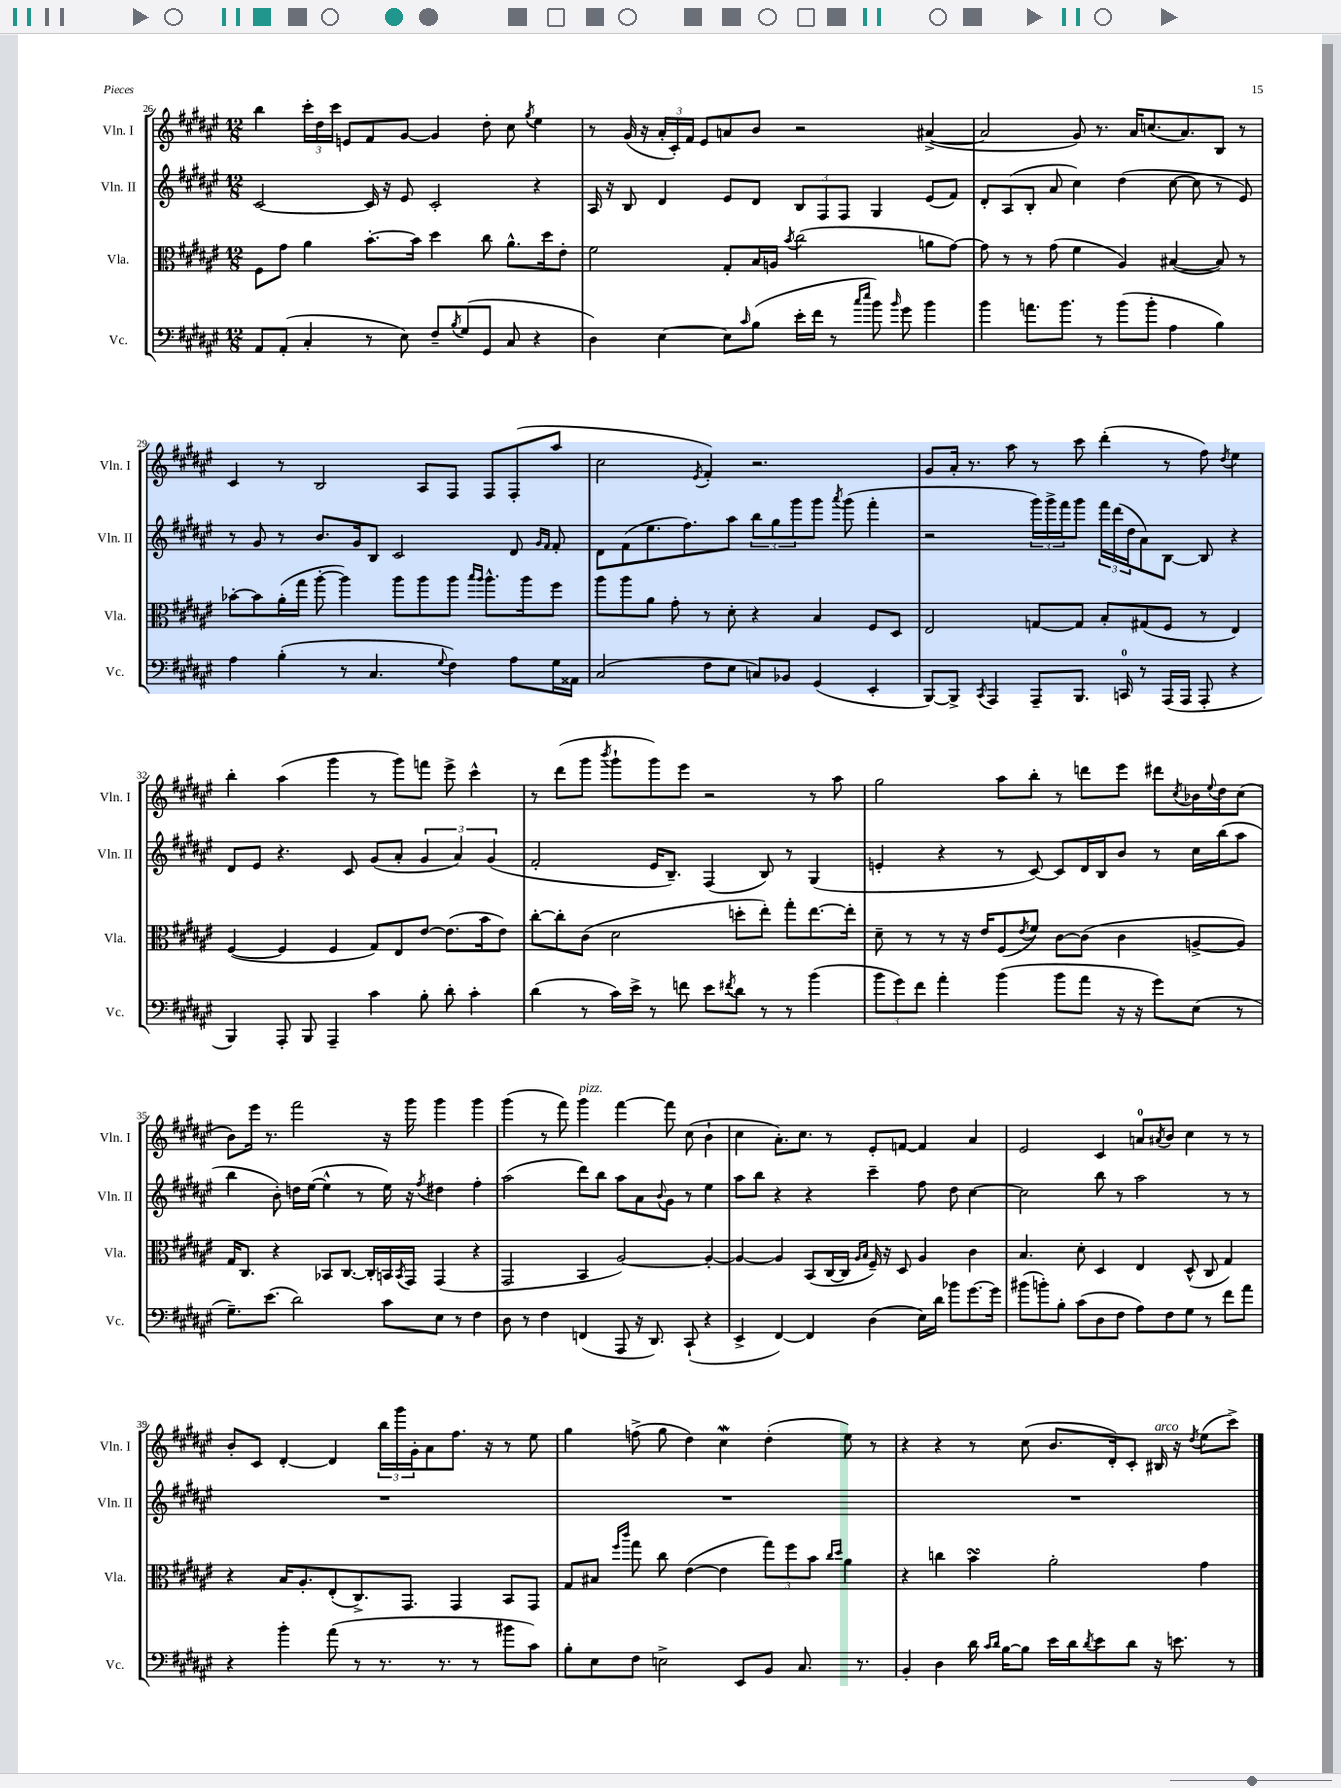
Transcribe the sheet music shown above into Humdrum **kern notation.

**kern	**kern	**kern	**kern
*staff4	*staff3	*staff2	*staff1
*clefF4	*clefC3	*clefG2	*clefG2
*k[f#c#g#d#a#e#]	*k[f#c#g#d#a#e#]	*k[f#c#g#d#a#e#]	*k[f#c#g#d#a#e#]
*M12/8	*M12/8	*M12/8	*M12/8
8AA#/L	8F#\L	[2c#/	4bb\
(8AA#'/J	8g#\J	.	.
4C#'/	4a#\	.	24ccc#'\LL
.	.	.	24dd#\
.	.	.	24ccc#\JJ
.	.	.	8e/L
8r	[8.b'\L	16c#/]	8f#/
.	.	16r	.
8E#\)	.	8e#/	[8g#/J
.	16b\]Jk	.	.
8F#~/L	4dd#\	2c#'/	4g#/]
8qB/	.	.	.
(8G#/	.	.	.
8GG#/J	8cc#\	.	8dd#'\
8C#/	8.a#^^\L	.	8cc#\
.	.	.	8qgg#/
4r	.	4r	4ee#\
.	16dd#\k	.	.
.	8e#'\J	.	.
=	=	=	=
4D#\)	2f#\	16A#/	8r
.	.	16r	.
.	.	8B/	(16g#/
.	.	.	16r
[4E#\	.	4d#/	24a#'/LL
.	.	.	24c#'/)
.	.	.	24f#/JJ
.	.	.	8e#/L
8E#\]L	8G#'/L	8e#/L	8a/
16qqc#/	.	.	.
(8B\J	16B/L	8d#/J	8b/J
.	16A/JJ	.	.
.	8qb/	.	.
16e#'\LL	(2cc#\	12B/L	2r
16f#\JJ	.	.	.
.	.	12F#/	.
8r	.	.	.
.	.	12F#/J	.
16qqcc#/LL	.	.	.
16qqee#/JJ	.	.	.
8b\)	.	4G#/	.
16qqb/	.	.	.
8g#\	.	.	.
4b\	8a\L	(8e#/L	([4a#^/
.	[8g#\J)	8f#/J)	.
=	=	=	=
4b\	8g#\]	8d#'/L	2a#/]
.	8r	(8A#/	.
8.a\L	8r	8B'/J	.
.	(8g#\	8a#/	.
8.b\J	.	.	.
.	4f#\	4cc#\)	8g#/)
8r	.	.	8.r
(8b\L	4A#/)	(4dd#\	.
.	.	.	16a#/LK
8b'\J	.	.	(8.cc/
4A#\	([4B#/	[8cc#\	.
.	.	.	8.a#/)
.	.	8cc#\]	.
4B\)	8B#/])	8r	8B/J
.	8r	8e#/)	8r
=	=	=	=
4A#\	[8b-'\L	8r	4c#/
.	8b-\]	8g#/	.
(4B'\	(16a#'\L	8r	8r
.	16gg#\JJ	.	.
.	[8aa#'\	8.b/L	2B/
8r	4aa#\])	.	.
.	.	16g#/k	.
4.C#/	.	8B/J	.
.	8aa#\L	2c#/	.
.	8aa#\	.	8A#/L
8qqG#/	.	.	.
4F#\)	8aa#\J	.	8F#/J
.	16qqbb/LL	.	.
.	16qqaa#/JJ	.	.
.	8.aa#^^\L	.	8F#/L
8A#\L	.	8d#/	(8F#'/
.	16aa#\k	.	.
.	.	16qqg#/LL	.
.	.	16qqf#/JJ	.
16G#\L	8ff#\J	8f#'/	8aa#/J
16AA##\JJ	.	.	.
=	=	=	=
(2C#/	8aa#\L	8d#\L	2cc#\
.	8aa#\	(8f#\	.
.	8a#\J	8.ee#\	.
.	8g#'\	.	.
.	.	8.ff#\)	.
.	.	.	8qe#/
8F#\L	8r	.	4f#'/)
8E#\J	8d#'\	8aa#\J	.
8C/L)	4r	12bb\L	2.r
.	.	12gg#\	.
8BB-/J	.	.	.
.	.	12ggg#\	.
(4GG#/	4B/	8ggg#\J	.
.	.	8qaaa#/	.
.	.	(8ggg#\	.
4EE#'/	8F#/L	4fff#'\	.
.	8D#/J	.	.
=	=	=	=
[8BBB/L)	2E#/	2r	8g#/L
8BBB^/]J	.	.	16a#'/Jk
.	.	.	8.r
8qCC#/	.	.	.
4AAA#/	.	.	.
.	.	.	8aa#\
8AAA#~/L	[8G/L	24ggg#\LL)	8r
.	.	24ggg#^\	.
.	.	24fff#\J	.
8.BBB/J	8G/]J	8ggg#\J	8ccc#\
.	8B'/L	24fff#\LL	(4ddd#'\
.	.	(24ddd#\	.
16CC/	.	.	.
.	.	24dd#\J	.
8r	(8G#/	8a#\)	.
(16AAA#/LL	8F#/J	[8B\J	8r
16AAA#/JJ	.	.	.
8AAA#'/	8r	8B/]	8ff#\)
.	.	.	8qdd#/
4r	4E#/)	4r	4ee#\
=	=	=	=
4BBB/)	([4F#/	8d#/L	4bb'\
.	.	8e#/J	.
8AAA#'/	4F#/]	4.r	(4aa#\
8BBB/	.	.	.
4AAA#~/	4F#/	.	4ggg#\
.	.	8c#/	.
4c#\	8G#/L)	(8g#/L	8r
.	8E#/	8a#'/J	8ggg#\L)
8B'\	[8e#/J	6g#/	8fff\J
8d#'\	(8.e#\]L	.	8eee#^\
.	.	6a#/)	.
4c#'\	.	.	4ccc#^^\
.	16b\k	.	.
.	.	(6g#/	.
.	8e#\J)	.	.
=	=	=	=
(4d#\	[8cc#'\L	2f#'/	8r
.	8cc#'\]	.	(8ddd#\L
8r	(8c#\J	.	8ggg#\J
.	.	.	8qbbb/
16c#\LL)	2d#\	.	8ggg#`\L
16e#^\JJ	.	.	.
8r	.	16e#/LK	8ggg#\)
.	.	8.B~/J)	.
8f\	.	.	8eee#\J
8e#\L	.	(4F#/	2r
8qf#/	.	.	.
8d#\J	8dd'\L	.	.
8r	8ee#'\J)	8B/)	.
8r	8gg#'\L	8r	.
(4b\	[8.ee#\	(4G#/	8r
.	.	.	8aa#\
.	16ee#'\]Jk	.	.
=	=	=	=
12b\L	8d#~\	4e'/	2gg#\
12g#\)	.	.	.
.	8r	.	.
12f#\J	.	.	.
4a#'\	8r	4r	.
.	16r	.	.
.	16e#/LK	.	.
(4b\	(8F#/	8r	8aa#\L
.	8qe#/	.	.
.	8f#/J)	[8c#/)	8bb'\J
8b\L	[8c#\L	8c#/]L	8r
8a#\J	(8c#\]J	16d#/L	8ddd\L
.	.	16B/J	.
16r	4c#\	8b/J	8eee#\J
16r	.	.	.
8g#\L)	.	8r	8ddd#\L
.	.	.	8qcc#/
(8E#\J	[8A^/L	16cc#\LL	16b-\L
.	.	.	8qqee#/
.	.	(16bb\J	16dd#\J
8r	8A/]J)	8aa#\J	(8cc#\J
=	=	=	=
8.G#~\L)	16G#/LK	4bb\	8b\L)
.	8.C#/J	.	.
.	.	.	16eee#\Jk
(8.e#\J	.	.	8.r
.	4r	8b'\)	.
2d#\)	.	16dd\LL	2fff#\
.	.	([16ee#\JJ	.
.	8BB-/L	4ee#^^\]	.
.	[8.C#/J	.	.
.	.	8r	.
.	16C#'/]LL	.	.
8c#\L	16BB/	16ee#\)	16r
.	8qBB/	.	.
.	16GG#/JJ	16r	16ggg#\
.	.	8qff#/	.
8E#\J	(4GG#/	4dd#\	4ggg#\
8r	.	.	.
4F#\	4r	4ff#'\	4ggg#\
=	=	=	=
8D#\	2GG#/	(2aa#\	(4ggg#\
8r	.	.	.
4F#\	.	.	8r
.	.	.	8fff#\)
(4FF/	4BB/	8ddd#\L)	4ggg#\
.	.	8bb\J	.
8AAA#/	[2A#/)	8aa#\L	[4fff#\
16r	.	8a#\	.
8.DD#/)	.	.	.
.	.	8qqb/	.
.	.	8g#\J	8fff#\]
(8CC#`/	.	8r	(8cc#\
4r	4A#'/_	4ee#\	4b`\
=	=	=	=
4EE#^/	4A#/_	8aa#\L	4cc#\
.	.	8bb\J	.
[4FF#/)	4A#/]	4r	8.a#'\L)
.	.	.	8.cc#\J
4FF#/]	(8BB/L	4r	.
.	[16C#/L	.	8r
.	16C#/]JJ	.	.
.	16qqA#/LL	.	.
.	16qqB/JJ	.	.
(4D#\	16F#~/)	4ccc#~\	8e#'/L
.	16r	.	.
.	8D#/	.	[8f/J
16E#\LL)	4A#/	8ff#\	4f/]
16d#\JJ	.	.	.
8b-\L	.	8dd#\	.
[8.g#\	4c#\	[4cc#\	4a#/
16g#\]Jk	.	.	.
=	=	=	=
(8b#\L	4.B/	2cc#\]	2e#/
8b'\)	.	.	.
8B'\J	.	.	.
(8c#\L	8d#'\	.	.
8D#\	4D#/	8bb\	4c#/
8F#\J	.	8r	.
8A#\L)	4E#/	2aa#\	8a/L
.	.	.	8qa#/
8F#\	.	.	8b/J
8G#\J	(8D#^^/	.	4cc#\
8r	8C#/	.	.
8f#\L	4G#/)	8r	8r
8a#\J	.	8r	8r
=	=	=	=
4r	4r	1.r	8b'/L
.	.	.	8c#/J
4b'\	16B/LK	.	[4d#'/
.	8.A#'/	.	.
(8a#\	(8E#'/	.	4d#/]
8r	8.C#^/)	.	.
8.r	.	.	24bb\LL
.	.	.	24ggg#\
.	8.GG#/J	.	.
.	.	.	24g#'\J
.	.	.	8a#\
8.r	.	.	.
.	4GG#/	.	8.ff#\J
8r	.	.	.
.	.	.	16r
8b#\L	8BB/L	.	8r
8c#\J)	8GG#/J	.	8ee#\
=	=	=	=
8B'\L	8G#/L	1.r	4gg#\
8E#\	8B#/J	.	.
.	16qqff#/LL	.	.
.	16qqccc#/JJ	.	.
8F#\J	8gg#\	.	(8ff^\
2E^\	8cc#\	.	8gg#\
.	([4e#\	.	4dd#\)
.	4e#\]	.	4cc#\
8EE#/L	.	.	.
8BB/J	12gg#\L)	.	(4dd#'\
.	12ff#\	.	.
8.C#/	.	.	.
.	12b\J	.	.
.	16qqcc#/LL	.	.
.	16qqdd#/JJ	.	.
.	4a#\	.	8ee#\)
8.r	.	.	.
.	.	.	8r
=	=	=	=
4BB'/	4r	1.r	4r
4D#\	4cc\	.	4r
16d#\	4b\	.	8r
16qqc#/LL	.	.	.
16qqd#/JJ	.	.	.
[16B\LK	.	.	.
8B\]J	.	.	(8cc#\
16e#\LL	2a#'\	.	8.b/L
16d#\J	.	.	.
8qd#/	.	.	.
8e#\	.	.	.
.	.	.	16d#'/k)
8d#\J	.	.	8c#'/J
16r	.	.	16B#/
8.e\	.	.	16r
.	.	.	8qdd#/
.	4g#\	.	(8ee#\L
8r	.	.	8ccc#^\J)
==	==	==	==
*-	*-	*-	*-
